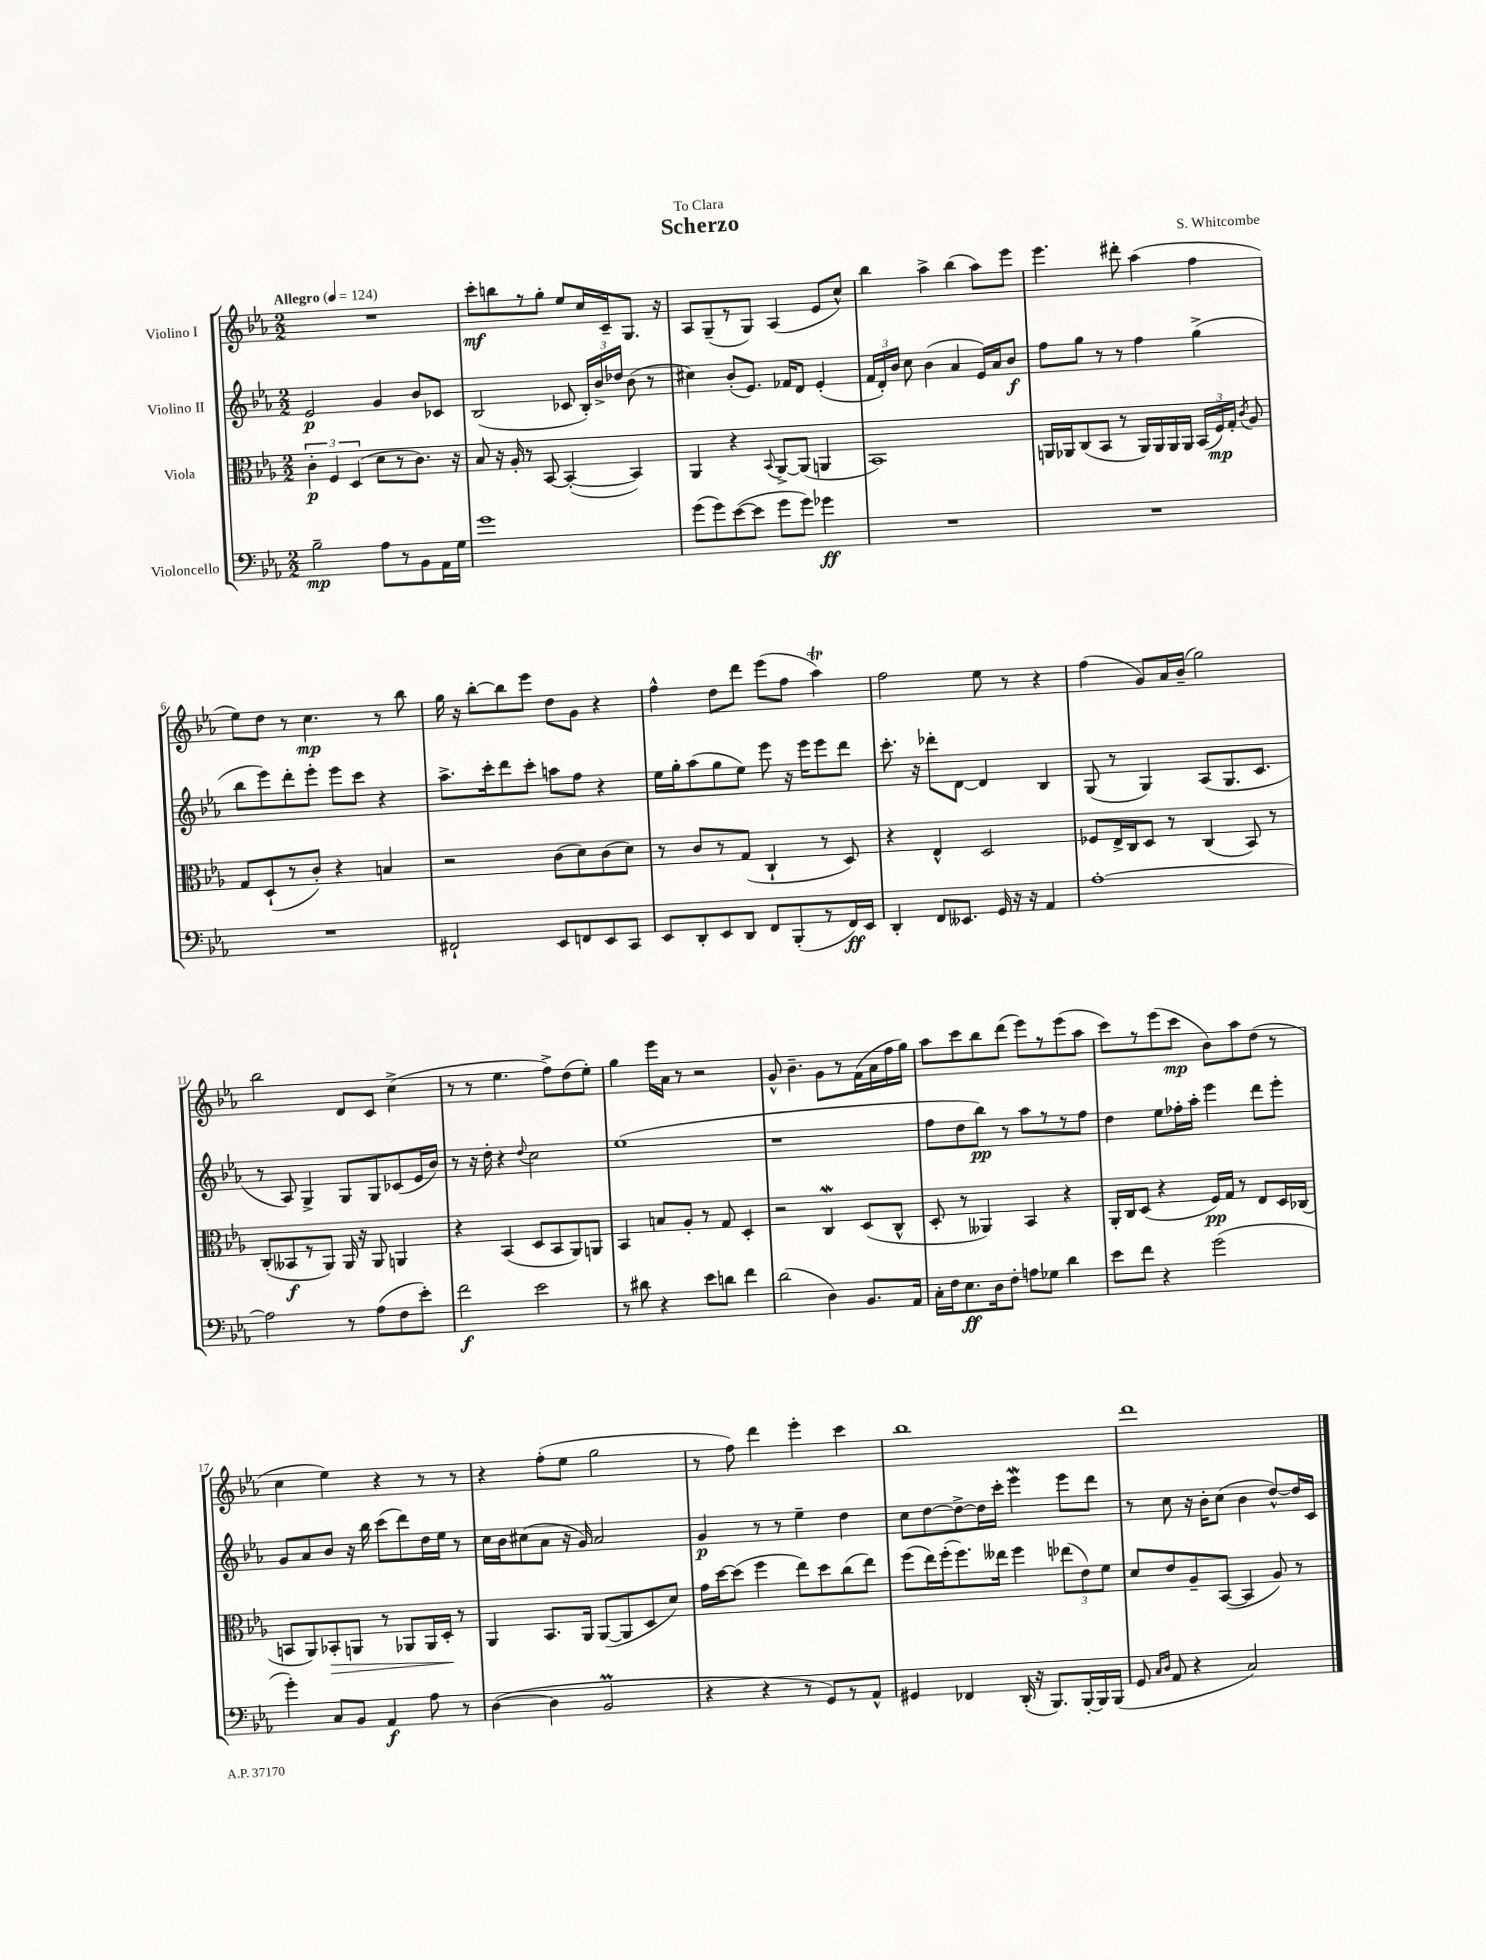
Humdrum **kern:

**kern	**kern	**kern	**kern
*staff4	*staff3	*staff2	*staff1
*clefF4	*clefC3	*clefG2	*clefG2
*k[b-e-a-]	*k[b-e-a-]	*k[b-e-a-]	*k[b-e-a-]
*M2/2	*M2/2	*M2/2	*M2/2
*MM124	*MM124	*MM124	*MM124
2B-~	6c'	2e-	1r
.	6F	.	.
.	(6D	.	.
8A-	8d	4g	.
8r	8r	.	.
8BB-	8.c)	8b-	.
16AA-	.	8c-	.
16G	16r	.	.
=	=	=	=
1g	8B-	(2B-	8ccc'
.	16r	.	8bb
.	16A-'	.	.
.	8r	.	8r
.	[8BB-	.	8gg'
.	(4BB-'_	8c-	8ee-
.	.	24B-')	16cc
.	.	24b-^	.
.	.	.	16c~
.	.	24dd-	.
.	4BB-])	(8b-	8.G
.	.	8r	.
.	.	.	16r
=	=	=	=
(8g	4AA-	4cc#)	8A-
8g)	.	.	(8G~
([8e-	4r	(8b-'	8r
8e-]	.	8.e-)	8G)
.	8qqBB-	.	.
8g	[8AA-^	.	(4A-
.	.	16f-	.
8g)	(8AA-]	8d	.
4g-	4AA	(4e-'	8e-
.	.	.	8cc^^)
=	=	=	=
1r	1BB-)	24f	4bb-
.	.	24d')	.
.	.	24b-	.
.	.	8cc	.
.	.	(4b-	4aa-^
.	.	4a-	(4bb-
.	.	16e-)	8aa-)
.	.	16a-	.
.	.	8b-	8eee-
=	=	=	=
1r	16AA	8ff	4.eee-
.	16AA-	.	.
.	(8C	8gg	.
.	8BB-	8r	.
.	8r	8r	8ddd#'
.	16AA-)	4ff	(4aa-
.	16AA-	.	.
.	16AA-	.	.
.	16AA-	.	.
.	(24BB-	(4gg^	4ff
.	24F)	.	.
.	24G'	.	.
.	8qc	.	.
.	8A-	.	.
=	=	=	=
1r	8G	8bb-	8ee-)
.	(8D`	8eee-)	8dd
.	8r	8ddd'	8r
.	8c')	8eee-'	4.cc
.	4r	8eee-	.
.	.	8ccc	.
.	4B	4r	8r
.	.	.	8bb-
=	=	=	=
2FF#`	2r	8.aa-^	16gg
.	.	.	16r
.	.	.	[8bb-'
.	.	16ccc'	.
.	.	8ddd	8bb-]
.	.	8ccc'	8eee-
8EE-	(8c	8aa	8dd
8FF	8d)	8ff	8g
8EE-	(8c	4r	4r
8CC	8d)	.	.
=	=	=	=
8EE-	8r	16ee-	4ff^^
.	.	16gg'	.
8DD'	8c	(8aa-	.
8EE-	8r	8gg	8dd
8DD	(8G	8ee-)	8ddd
8FF	4C`	8eee-	(8eee-
(8BBB-'	.	16r	8ff
.	.	16eee-	.
8r	8r	8eee-	4aa-)
16FF)	8D)	8ddd	.
16EE-	.	.	.
=	=	=	=
4DD'	4r	8.ccc'	2ff
.	.	16r	.
8FF	4E-^^	8ddd-'	.
8.EE--	.	[8d	.
.	2D	4d]	8ee-
16GG	.	.	.
16r	.	.	8r
16r	.	.	.
4AA-	.	4B-	4r
=	=	=	=
[1A-'	8F-	(8G	(4ff
.	16E-^	8r	.
.	16C	.	.
.	8D	4G)	8g)
.	8r	.	16a-
.	.	.	(16b-~
.	(4C	(8A-	2gg)
.	.	8.G	.
.	8BB-)	.	.
.	.	8.c	.
.	8r	.	.
=	=	=	=
2A-]	(8C'	8r	2bb-
.	8BB--	8A-)	.
.	8r	4G^	.
.	8AA-)	.	.
8r	16AA-	8G	8d
.	16r	.	.
(8A-	8AA-	8G	8c
8F	4AA	(8c-	(4cc^
8e-')	.	16e-	.
.	.	16b-)	.
=	=	=	=
2f	4r	8r	8r
.	.	16r	8r
.	.	16dd'	.
.	(4BB-	4r	4.ee-
.	.	8qqdd	.
2e-	8D	2cc	.
.	8BB-	.	8ff^)
.	8AA-)	.	(8dd
.	8AA	.	8ee-')
=	=	=	=
8r	4BB-	(1ee-	4gg
8d#	.	.	.
4r	8B	.	16eee-
.	.	.	16a-
.	8A-'	.	8r
8e-	8r	.	2r
8d	8G	.	.
4f	4D'	.	.
=	=	=	=
(2d	2r	1r	8g^^
.	.	.	4.b-~
4D)	4C	.	8g
.	.	.	8r
8.BB-	(8D	.	(16f
.	.	.	16a-
.	8C^^	.	16ff
16AA-	.	.	16gg)
=	=	=	=
16C'	8D'	8ff	8aa-
16F	.	.	.
8.E-	8r	8dd	8ccc
.	4AA--)	8bb-)	8bb-
16D	.	.	.
8F'	.	8r	(8ddd
8A	4BB-	8aa-	8eee-)
8G-	.	8r	8r
4d	4r	8r	(8eee-
.	.	8ff	8aa-
=	=	=	=
8e-	16AA-'	4dd	8ccc)
.	16C	.	.
8f	(8D	.	8r
4r	4r	8ee-	(8eee-
.	.	16ff-'	8ccc
.	.	16aa-'	.
(2g	16F)	4eee-	8b-)
.	16G	.	.
.	8r	.	8aa-
.	8E-	8ddd	(8dd
.	16D	8eee-'	8r
.	(16C-	.	.
=	=	=	=
4g')	8BB	8g	4cc
.	8AA-)	8a-	.
8C	8BB-'	8b-	4ee-)
8BB-	8AA	16r	.
.	.	16bb-	.
4AA-	8r	(8ccc	4r
.	8AA-	8ddd)	.
8A-	16AA-	16dd	8r
.	16D'	16ee-	.
8r	8r	8r	8r
=	=	=	=
([4D	4AA-	16cc	4r
.	.	16b-	.
.	.	(8cc#	.
4D]	8.BB-	8a-	(8ff'
.	.	16r	8ee-
.	16AA-	16g)	.
2BB-	([8AA-	2a-	2gg
.	8AA-]	.	.
.	8D	.	.
.	8d)	.	.
=	=	=	=
4r	16g	4g	8r
.	[16dd	.	.
.	(8dd]	.	8ff)
4r	4ff	8r	4ddd
.	.	8r	.
8r	8ee-)	4ee-~	4eee-'
8GG)	8dd	.	.
8r	(8cc	4dd	4ccc
8AA-^^	8ee-)	.	.
=	=	=	=
4GG#	(8ff	8cc	1bb-
.	16ee-)	[8dd	.
.	(16ff'	.	.
4FF-	8.ff)	8dd^_	.
.	.	16dd]	.
.	16ee--	16ccc'	.
(16DD'	4ff	4eee-	.
16r	.	.	.
8.BBB-)	.	.	.
.	(12ee-	8eee-	.
[16BBB-'	.	.	.
.	12e-)	.	.
16BBB-]	.	8ddd	.
.	12f	.	.
(16BBB-	.	.	.
=	=	=	=
8GG	8d	8r	1ddd
16qqC	.	.	.
16qqD	.	.	.
8AA-	8e-	8cc	.
4r	8A-~	16r	.
.	.	16b-'	.
.	([8BB-	(8cc	.
2C)	4BB-]	4b-	.
.	8A-)	[8dd^^)	.
.	8r	16dd]	.
.	.	16c	.
==	==	==	==
*-	*-	*-	*-
